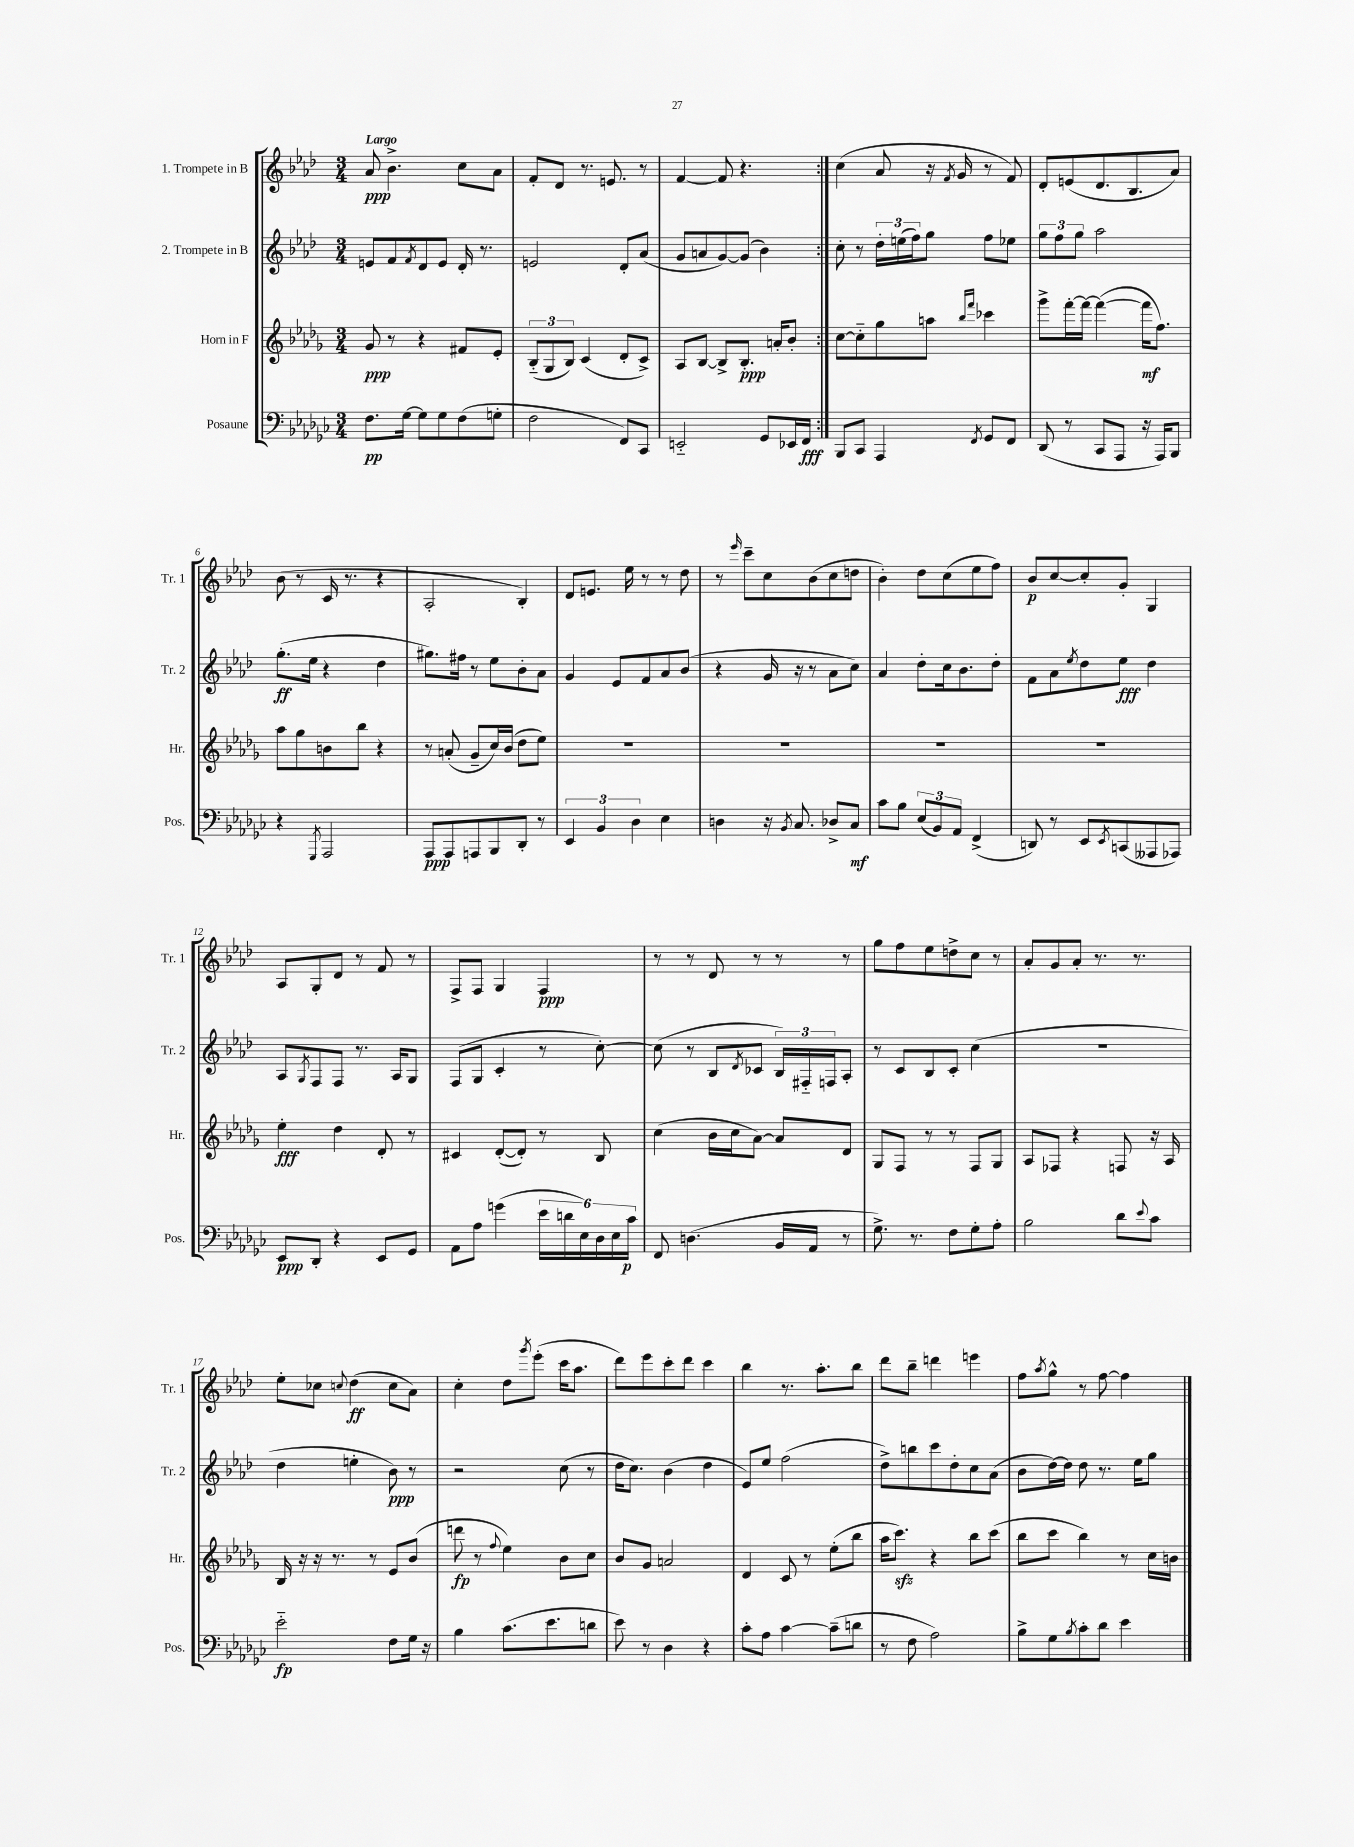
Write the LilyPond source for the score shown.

<<
\new StaffGroup <<
\new Staff = "s0" \with { instrumentName = "1. Trompete in B" shortInstrumentName = "Tr. 1" } {
    \clef treble \key aes \major \numericTimeSignature \time 3/4 \tempo "Largo"
    \repeat volta 2 { aes'8\ppp bes'4.-> c''8 aes'8 |
    f'8-. des'8 r8. e'8. r8 |
    f'4~ f'8 r4. | }
    c''4( aes'8 r16 \acciaccatura { f'8 } g'16 r8 f'8) |
    des'8-. e'8( des'8. bes8. aes'8) |
    bes'8( r8 c'16 r8. r4 |
    aes2-. bes4-.) |
    des'8 e'8. ees''16 r8 r8 des''8 |
    r8 \grace { ees'''16 } c'''8-- c''8 bes'8( c''8 d''8 |
    bes'4-.) des''8 c''8( ees''8 f''8) |
    bes'8\p c''8~ c''8-. g'8-. g4 |
    aes8 g8-. des'8 r8 f'8 r8 |
    f8-> f8 g4 f4\ppp |
    r8 r8 des'8 r8 r8 r8 |
    g''8 f''8 ees''8 d''8-> c''8 r8 |
    aes'8-. g'8 aes'8-. r8. r8. |
    ees''8-. ces''8 \appoggiatura { c''8 } des''4\ff( c''8 aes'8) |
    c''4-. des''8 \acciaccatura { g'''8 } ees'''8-.( c'''16 aes''8. |
    des'''8) ees'''8 c'''8-. des'''8 c'''4 |
    bes''4 r8. aes''8.-. bes''8 |
    des'''8 bes''8-- d'''4 e'''4 |
    f''8 \acciaccatura { aes''8 } g''8-^ r8 f''8~ f''4 \bar "|." |
}
\new Staff = "s1" \with { instrumentName = "2. Trompete in B" shortInstrumentName = "Tr. 2" } {
    \clef treble \key aes \major \numericTimeSignature \time 3/4
    \repeat volta 2 { e'8 f'8 \acciaccatura { f'8 } des'8 e'8 des'16-. r8. |
    e'2 des'8-. aes'8( |
    g'8 a'8 g'8~) g'8( bes'4) | }
    c''8-. r8 \tuplet 3/2 { des''16-. e''16( f''16) } g''8 f''8 ees''8 |
    \tuplet 3/2 { g''8 f''8 g''8 } aes''2 |
    g''8.-.\ff( ees''16 r4 des''4 |
    gis''8.) fis''16 r8 ees''8 bes'8-. aes'8 |
    g'4 ees'8 f'8 aes'8 bes'8( |
    r4 g'16 r16 r8 aes'8 c''8) |
    aes'4 des''8-. c''16 bes'8. des''8-. |
    f'8 aes'8 \acciaccatura { ees''8 } des''8 ees''8\fff des''4 |
    aes8 \acciaccatura { g8 } f8 f8 r8. aes16 g8 |
    f8( g8 c'4-. r8 c''8~-.) |
    c''8( r8 bes8 \acciaccatura { des'8 } ces'8 \tuplet 3/2 { bes16) fis16-_ f16 } aes8-. |
    r8 c'8 bes8 c'8-. c''4( |
    R2. |
    des''4 e''4-. bes'8\ppp) r8 |
    r2 c''8( r8 |
    des''16 c''8.) bes'4( des''4 |
    ees'8) ees''8 f''2( |
    des''8->) b''8 c'''8 des''8-. c''8 aes'8( |
    bes'8 des''16~) des''16 des''8 r8. ees''16 g''8 \bar "|." |
}
\new Staff = "s2" \with { instrumentName = "Horn in F" shortInstrumentName = "Hr." } {
    \clef treble \key des \major \numericTimeSignature \time 3/4
    \repeat volta 2 { ges'8\ppp r8 r4 fis'8 ees'8-. |
    \tuplet 3/2 { bes8-_( ges8 bes8) } c'4( des'8-. c'8->) |
    aes8 bes8~ bes8-> bes8.-.\ppp a'16-. bes'8-. | }
    c''8~ c''8-_ ges''8 a''8 \grace { bes''16 f'''16 } ces'''4 |
    ges'''8-> f'''16~-. f'''16~ f'''4~( f'''16\mf f''8.) |
    aes''8 ges''8 b'8 bes''8 r4 |
    r8 a'8-.( ges'8-- c''16) bes'16( des''8 ees''8) |
    R2. |
    R2. |
    R2. |
    R2. |
    ees''4-.\fff des''4 des'8-. r8 |
    cis'4 des'8~-.( des'8-.) r8 bes8 |
    c''4( bes'16 c''16 aes'8~) aes'8 des'8 |
    ges8 f8 r8 r8 f8 ges8 |
    aes8 fes8 r4 f8 r16 aes16 |
    bes16 r16 r16 r8. r8 ees'8 bes'8( |
    d'''8\fp r8 \appoggiatura { f''8 } ees''4) bes'8 c''8 |
    bes'8 ges'8 a'2 |
    des'4 c'8 r8 ees''8-.( bes''8 |
    aes''16 c'''8.\sfz) r4 bes''8 c'''8( |
    bes''8 c'''8 bes''4) r8 c''16 b'16 \bar "|." |
}
\new Staff = "s3" \with { instrumentName = "Posaune" shortInstrumentName = "Pos." } {
    \clef bass \key ges \major \numericTimeSignature \time 3/4
    \repeat volta 2 { f8.\pp ges16~ ges8 ges8 f8( g8-. |
    f2 f,8) ces,8 |
    e,2-_ ges,8 ees,16 f,16\fff | }
    bes,,8 ces,8 aes,,4 \acciaccatura { f,8 } ges,8 f,8 |
    des,8( r8 ces,8 aes,,8 r16 aes,,16) bes,,8 |
    r4 \acciaccatura { ges,,8 } aes,,2 |
    aes,,8\ppp aes,,8 a,,8 bes,,8 des,8-. r8 |
    \tuplet 3/2 { ees,4 bes,4 des4 } ees4 |
    d4 r16 \acciaccatura { bes,8 } ces8. des8-> ces8\mf |
    ces'8 bes8 \tuplet 3/2 { ees8( bes,8) aes,8 } f,4->( |
    d,8) r8 ees,8 \acciaccatura { ees,8 } c,8( aeses,,8 aes,,8) |
    ees,8\ppp des,8-. r4 ees,8 ges,8 |
    aes,8 aes8 g'4( \tuplet 6/4 { ees'16 d'16 ees16) des16 ees16 ces'16\p } |
    f,8 d4.( bes,16 aes,16 r8 |
    ges8.->) r8. f8 ges8-. aes8-. |
    bes2 des'8 \appoggiatura { ees'8 } ces'8 |
    ees'2-_\fp f8 ges16 r16 |
    bes4 ces'8.( ees'8. d'8 |
    ees'8) r8 des4 r4 |
    ces'8-. aes8 ces'4~ ces'8--( d'8 |
    r8 f8 aes2) |
    bes8-> ges8 \acciaccatura { bes8 } ces'8-. des'8 ees'4 \bar "|." |
}
>>
>>
